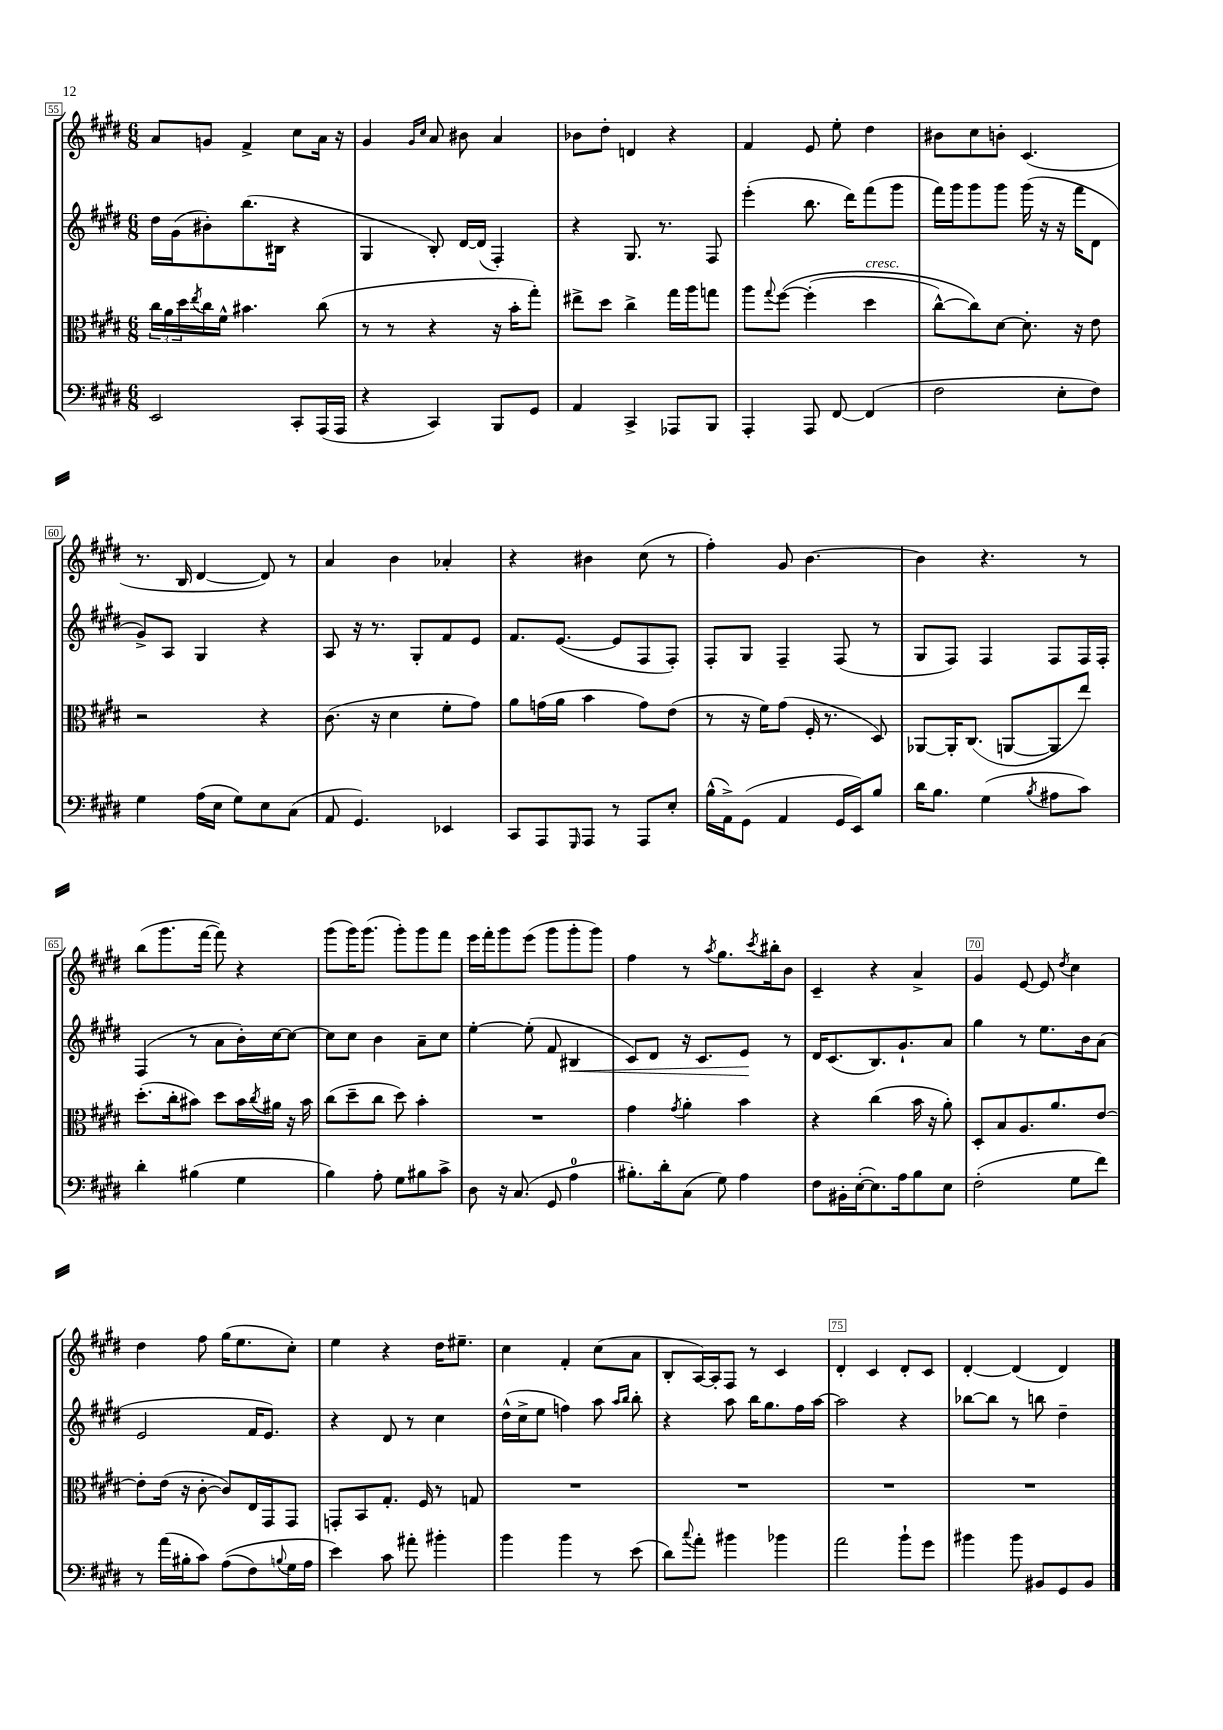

**kern	**kern	**kern	**kern
*staff4	*staff3	*staff2	*staff1
*clefF4	*clefC3	*clefG2	*clefG2
*k[f#c#g#d#]	*k[f#c#g#d#]	*k[f#c#g#d#]	*k[f#c#g#d#]
*M6/8	*M6/8	*M6/8	*M6/8
2EE	24cc#	16dd#	8a
.	24a	.	.
.	.	(16g#	.
.	24dd#	.	.
.	8qee	.	.
.	16cc#	8b#')	8g
.	16f#^^	.	.
.	4.b#	(8.bb	4f#^
.	.	16B#	.
8CC#'	.	4r	8cc#
(16AAA	(8cc#	.	16a
16AAA	.	.	16r
=	=	=	=
4r	8r	4G#	4g#
.	8r	.	.
.	.	.	16qqg#
.	.	.	16qqcc#
4CC#)	4r	8B')	8a
.	.	[16d#	8b#
.	.	(16d#]	.
8BBB	16r	4F#')	4a
.	16b'	.	.
8GG#	8gg#')	.	.
=	=	=	=
4AA	8ee#^	4r	8b-
.	8dd#	.	8dd#'
4CC#^	4cc#^	8.G#	4d
.	.	8.r	.
8AAA-	16gg#	.	4r
.	16aa	.	.
8BBB	8gg	8F#	.
=	=	=	=
4AAA'	8aa	(4eee'	4f#
.	8qqgg#	.	.
.	&([8ff#	.	.
8AAA	(4ff#']	8.bb	8e
[8FF#	.	.	8ee'
.	.	16ddd#)	.
(4FF#]	4dd#	(8fff#	4dd#
.	.	8ggg#	.
=	=	=	=
2F#	[8cc#^^)	16fff#)	8b#
.	.	16ggg#	.
.	8cc#]&)	8ggg#	8cc#
.	[8d#	8ggg#	8b'
.	8.d#']	(16ggg#	(4.c#
.	.	16r	.
8E'	.	16r	.
.	16r	16fff#	.
8F#)	8e	8d#	.
=	=	=	=
4G#	2r	8g#^)	8.r
.	.	8A	.
.	.	.	16B
(16A	.	4G#	[4d#
16E	.	.	.
8G#)	.	.	.
8E	4r	4r	8d#])
(8C#	.	.	8r
=	=	=	=
8AA	(8.c#	8A	4a
4.GG#)	.	16r	.
.	16r	8.r	.
.	4d#	.	4b
.	.	8G#'	.
4EE-	8f#'	8f#	4a-'
.	8g#)	8e	.
=	=	=	=
8CC#	8a	8.f#	4r
8AAA	(16g	.	.
.	16a	([8.e	.
16qqGGG#	.	.	.
8AAA	4b	.	4b#
8r	.	8e]	.
8AAA	8g)	8F#	(8cc#
8E'	(8e	8F#')	8r
=	=	=	=
(16B^^	8r	8F#'	4ff#')
16AA^)	.	.	.
(8GG#	16r	8G#	.
.	16f#)	.	.
4AA	(8g#	4F#~	8g#
.	16F#'	.	[4.b
.	8.r	.	.
16GG#	.	(8F#	.
16EE)	.	.	.
8B	8D#)	8r	.
=	=	=	=
16d#	[8AA-	8G#	4b]
8.B	.	.	.
.	16AA-']	8F#)	.
.	(8.C#	.	.
(4G#	.	4F#	4.r
.	[8AA	.	.
8qB	.	.	.
8A#	8AA]	8F#	.
8c#)	8ee)	16F#	8r
.	.	16F#'	.
=	=	=	=
4d#'	(8.dd#'	(4F#	(8bb
.	.	.	8.ggg#
.	16cc#'	.	.
(4B#	8b#)	8r	.
.	.	.	[16fff#
.	8dd#	8a	8fff#])
4G#	16b#	16b')	4r
.	8qcc#	.	.
.	16a#	[16cc#	.
.	16r	8cc#_	.
.	16b#	.	.
=	=	=	=
4B)	(8cc#	8cc#]	(8ggg#
.	8dd#~	8cc#	16ggg#)
.	.	.	(8.ggg#
8A'	8cc#	4b	.
8G#	8dd#)	.	8ggg#')
8B#	4b'	8a~	8ggg#
8c#^	.	8cc#	8fff#
=	=	=	=
8D#	2.r	[4ee'	16eee
.	.	.	16fff#'
16r	.	.	8ggg#
(8.C#	.	.	.
.	.	(8ee']	(8eee
8GG#	.	8f#	8ggg#
4A	.	4B#	8ggg#'
.	.	.	8ggg#)
=	=	=	=
8.B#')	4g#	8c#)	4ff#
.	.	8d#	.
16d#'	.	.	.
.	8qg#	.	.
(8C#	4a'	16r	8r
.	.	8.c#	.
.	.	.	8qaa
8G#)	.	.	8.gg#
4A	4b	8e	.
.	.	.	8qccc#
.	.	.	16bb#'
.	.	8r	8b
=	=	=	=
8F#	4r	16d#	4c#~
.	.	(8.c#	.
16BB#'	.	.	.
([16E'	.	.	.
8.E])	(4cc#	8.B)	4r
16A	.	8.g#`	.
8B	16b	.	4a^
.	16r	.	.
8E	8a')	8a	.
=	=	=	=
(2F#'	8D#'	4gg#	4g#
.	8B	.	.
.	8.A	8r	[8e
.	.	8.ee	8e]
.	8.a	.	.
.	.	.	8qdd#
8G#	.	.	4cc#
.	.	16b	.
8f#)	[8e	(8a	.
=	=	=	=
8r	8e']	2e	4dd#
(16a	(16e	.	.
16B#'	16r	.	.
8c#)	[8c#'	.	8ff#
&((8A	8c#])	.	(16gg#
.	.	.	8.ee
8F#)	16E	16f#	.
.	16GG#	8.e)	.
8qqB	.	.	.
16G#	8GG#	.	8cc#')
16A	.	.	.
=	=	=	=
4e&)	8GG'	4r	4ee
.	8BB	.	.
8c#	8.G#'	8d#	4r
8a#'	.	8r	.
.	16F#	.	.
4b#'	8r	4cc#	16dd#
.	.	.	8.ee#~
.	8G	.	.
=	=	=	=
4b	2.r	(16dd#^^	4cc#
.	.	16cc#^	.
.	.	8ee	.
4b	.	4ff)	4f#'
8r	.	8aa	(8cc#
.	.	16qqaa	.
.	.	16qqbb	.
(8e	.	8bb'	8a
=	=	=	=
8d#)	2.r	4r	8B'
8qqcc#	.	.	.
8a'	.	.	[16A)
.	.	.	16A']
4b#	.	8aa	8F#
.	.	16bb	8r
.	.	8.gg#	.
4b-	.	.	4c#
.	.	16ff#	.
.	.	[16aa	.
=	=	=	=
2a	2.r	2aa]	4d#'
.	.	.	4c#
8b`	.	4r	8d#'
8g#	.	.	8c#
=	=	=	=
4b#	2.r	[8bb-	[4d#'
.	.	8bb-]	.
8b#	.	8r	(4d#]
8BB#	.	8bb	.
8GG#	.	4dd#~	4d#)
8BB#	.	.	.
==	==	==	==
*-	*-	*-	*-
